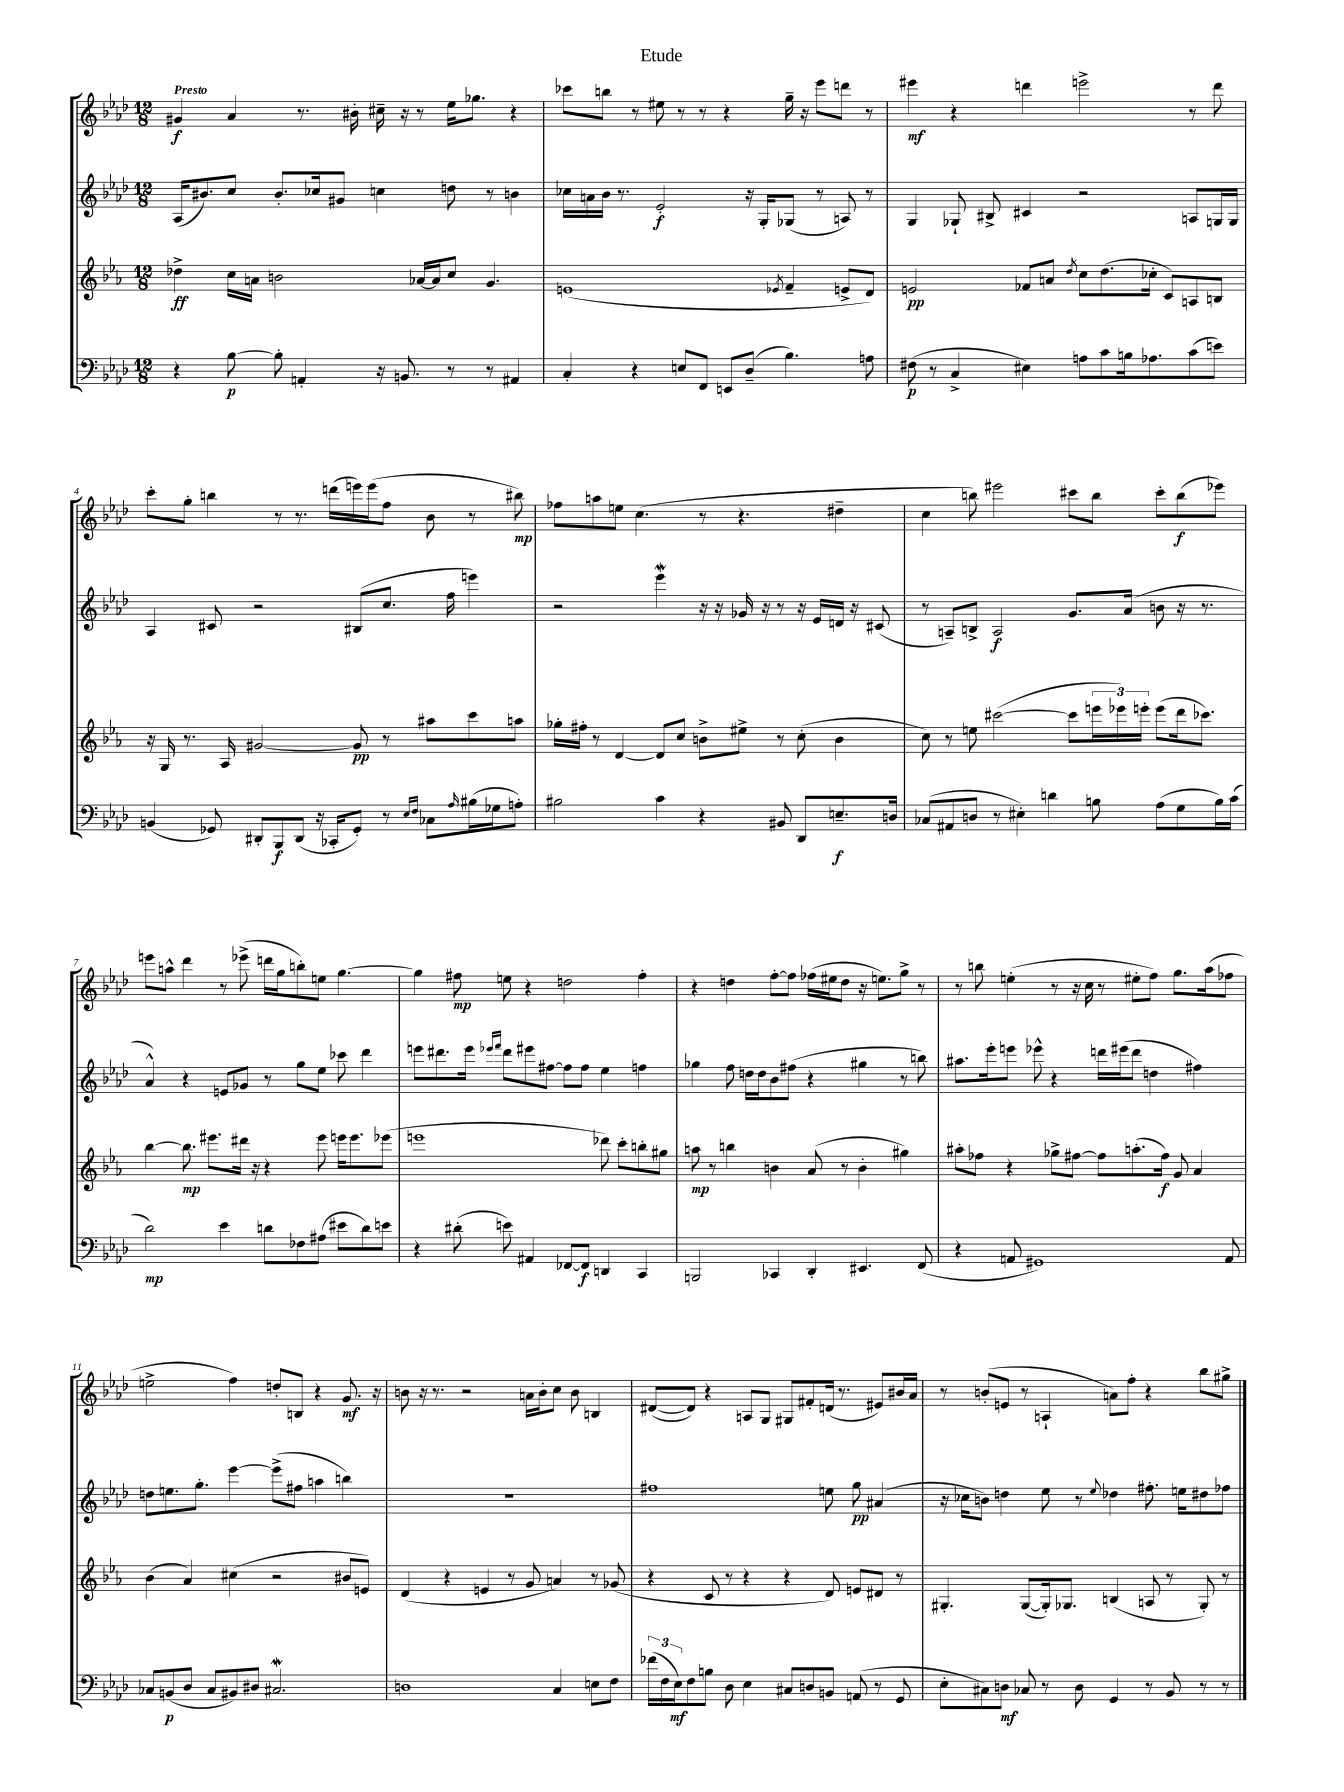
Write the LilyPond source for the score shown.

\header { title = "Etude" }
<<
\new StaffGroup <<
\new Staff = "s0" {
    \clef treble \key aes \major \numericTimeSignature \time 12/8 \tempo "Presto"
    gis'4\f aes'4 r8. bis'16-. cis''16-- r16 r8 ees''16 ges''8. r4 |
    ces'''8 b''8 r8 eis''8 r8 r8 r4 g''16-- r16 ees'''8 d'''8 r8 |
    eis'''4\mf r4 d'''4 e'''2-> r8 d'''8 |
    c'''8-. g''8-. b''4 r8 r8. d'''16( e'''16) e'''16( f''8 bes'8 r8 bis''8\mp) |
    fes''8 a''8 e''8 c''4.( r8 r4. dis''4-- |
    c''4 b''8) eis'''2 cis'''8 b''8 cis'''8-. b''8\f( ees'''8) |
    e'''8 a''8-^ des'''4 r8 ees'''8->( d'''16 g''16 b''8-.) e''8 g''4.~ |
    g''4 fis''8\mp e''8 r4 d''2 fis''4-. |
    r4 d''4 f''8~-. f''8 fes''16( eis''16 d''8 r16 e''8.) g''8-> r8 |
    r8 b''8 e''4-.( r8 r16 c''16 r8 eis''8-. f''8) g''8. aes''16( fes''8 |
    e''2-> f''4) d''8-. b8 r4 g'8.\mf r16 |
    b'8 r16 r8. r2 a'16 b'16-. c''8 b'8 b4 |
    dis'8~( dis'8) r4 a8 g8 gis8 fis'8-. d'16( r8. eis'8) bis'16 aes'16 |
    r8 b'8-.( e'8 r8 a4-! a'8) f''8-. r4 bes''8 gis''8-> \bar "|." |
}
\new Staff = "s1" {
    \clef treble \key aes \major \numericTimeSignature \time 12/8
    aes16( bis'8.) c''8 bis'8.-. ces''16 gis'8 c''4 d''8 r8 b'4 |
    ces''16 a'16 bes'16 r8. ees'2-.\f r16 g16-. ges8( r8 a8) r8 |
    g4 ges8-! bis8-> cis'4 r2 a8 g16 g16 |
    aes4 cis'8 r2 bis8( c''8. f''16 e'''4) |
    r2 ees'''4\mordent r16 r16 ges'16 r16 r8 r16 ees'16 d'16 r16 cis'8( |
    r8 a8--) b8-> a2\f g'8. aes'16( b'8 r16 r8. |
    aes'4-^) r4 e'8 ges'8 r8 g''8 ees''8 ces'''8 des'''4 |
    e'''8 dis'''8. e'''16 \grace { ees'''16 f'''16 } dis'''8 eis'''8 fis''8~ fis''8 fis''8 ees''4 f''4 |
    ges''4 f''8 d''16 d''16 bes'8 fis''8( r4 gis''4 r8 b''8) |
    ais''8. ees'''16-. e'''8 ees'''8-^ r4 d'''16 eis'''16( d'''8 d''4 fis''4) |
    d''8 e''8. g''8.-. ees'''4~ ees'''8->( fis''8 a''4 b''4) |
    R1. |
    fis''1 e''8 g''8\pp ais'4( |
    r16 ces''16 b'8) d''4 ees''8 r8 \appoggiatura { ees''8 } des''4 fis''8.-. e''16 dis''8 fes''8 \bar "|." |
}
\new Staff = "s2" {
    \clef treble \key ees \major \numericTimeSignature \time 12/8
    des''4->\ff c''16 a'16 b'2 aes'16~ aes'16 c''8 g'4. |
    e'1( \acciaccatura { ees'8 } f'4-- e'8-> d'8) |
    e'2\pp fes'8 a'8 \acciaccatura { d''8 } c''8 d''8.( ces''16-. c'8) a8 b8 |
    r16 g16 r8. aes16 gis'2~ gis'8\pp r8 ais''8 c'''8 a''8 |
    ges''16-. fis''16-. r8 d'4~ d'8 c''8 b'8-> eis''8-> r8 c''8-.( b'4 |
    c''8) r8 e''8 cis'''2~( cis'''8 \tuplet 3/2 { e'''16 ees'''16) e'''16-. } e'''8( d'''16 ces'''8.) |
    bes''4~ bes''8.\mp eis'''8. dis'''16 r16 r4 eis'''8 e'''16 e'''8. ees'''8( |
    e'''1 des'''8) c'''8-. b''8-. gis''8 |
    a''8\mp r8 b''4 b'4 aes'8( r8 b'4-. gis''4) |
    ais''8-. fes''8 r4 ges''8-> fis''8~ fis''8 a''8.-.( fis''16\f) g'8 aes'4 |
    bes'4( aes'4) cis''4( r2 bis'8 e'8) |
    d'4( r4 e'4 r8 g'8 a'4) r8 ges'8( |
    r4 c'8 r8 r4 r4 d'8) e'8 dis'8 r8 |
    gis4.-. gis8~( gis16-.) ges8. b4( a8 r8 ges8-.) r8 \bar "|." |
}
\new Staff = "s3" {
    \clef bass \key aes \major \numericTimeSignature \time 12/8
    r4 bes8~\p bes8-. a,4-. r16 b,8. r8 r8 ais,4 |
    c4-. r4 e8 f,8 e,8 des8--( bes4.) a8 |
    fis8\p( r8 c4-> eis4) a8 c'8 b16 aes8. c'8( e'8) |
    b,4( ges,8) dis,8-. bes,,8\f dis,8( r16 ces,16-. ges,8-.) r8 \grace { ees16 f16 } ces8 \grace { aes16 } bis16( ges16 a8-.) |
    bis2 c'4 r4 bis,8 des,8 e8.--\f d16 |
    ces8( ais,8 d8 r8 eis4-.) d'4 b8 aes8( g8 b16) c'16( |
    des'2\mp) ees'4 d'8 fes8 ais8( eis'8 d'8) e'8 |
    r4 dis'8-.( e'8) ais,4 fes,8~ fes,8\f d,4 c,4 |
    b,,2 ces,4 des,4-. eis,4. f,8( |
    r4 a,8 gis,1) a,8 |
    ces8 b,8\p( des8 ces8 bis,8) dis8 cis2.\mordent |
    d1 c4 e8 f8 |
    \tuplet 3/2 { fes'16( f16 ees16\mf) } f8 b8 des8 ees4 cis8 d8 b,8 a,8( r8 g,8 |
    ees8-. cis8) d8\mf ces8 r8 d8 g,4 r8 bes,8 r8 r8 \bar "|." |
}
>>
>>
